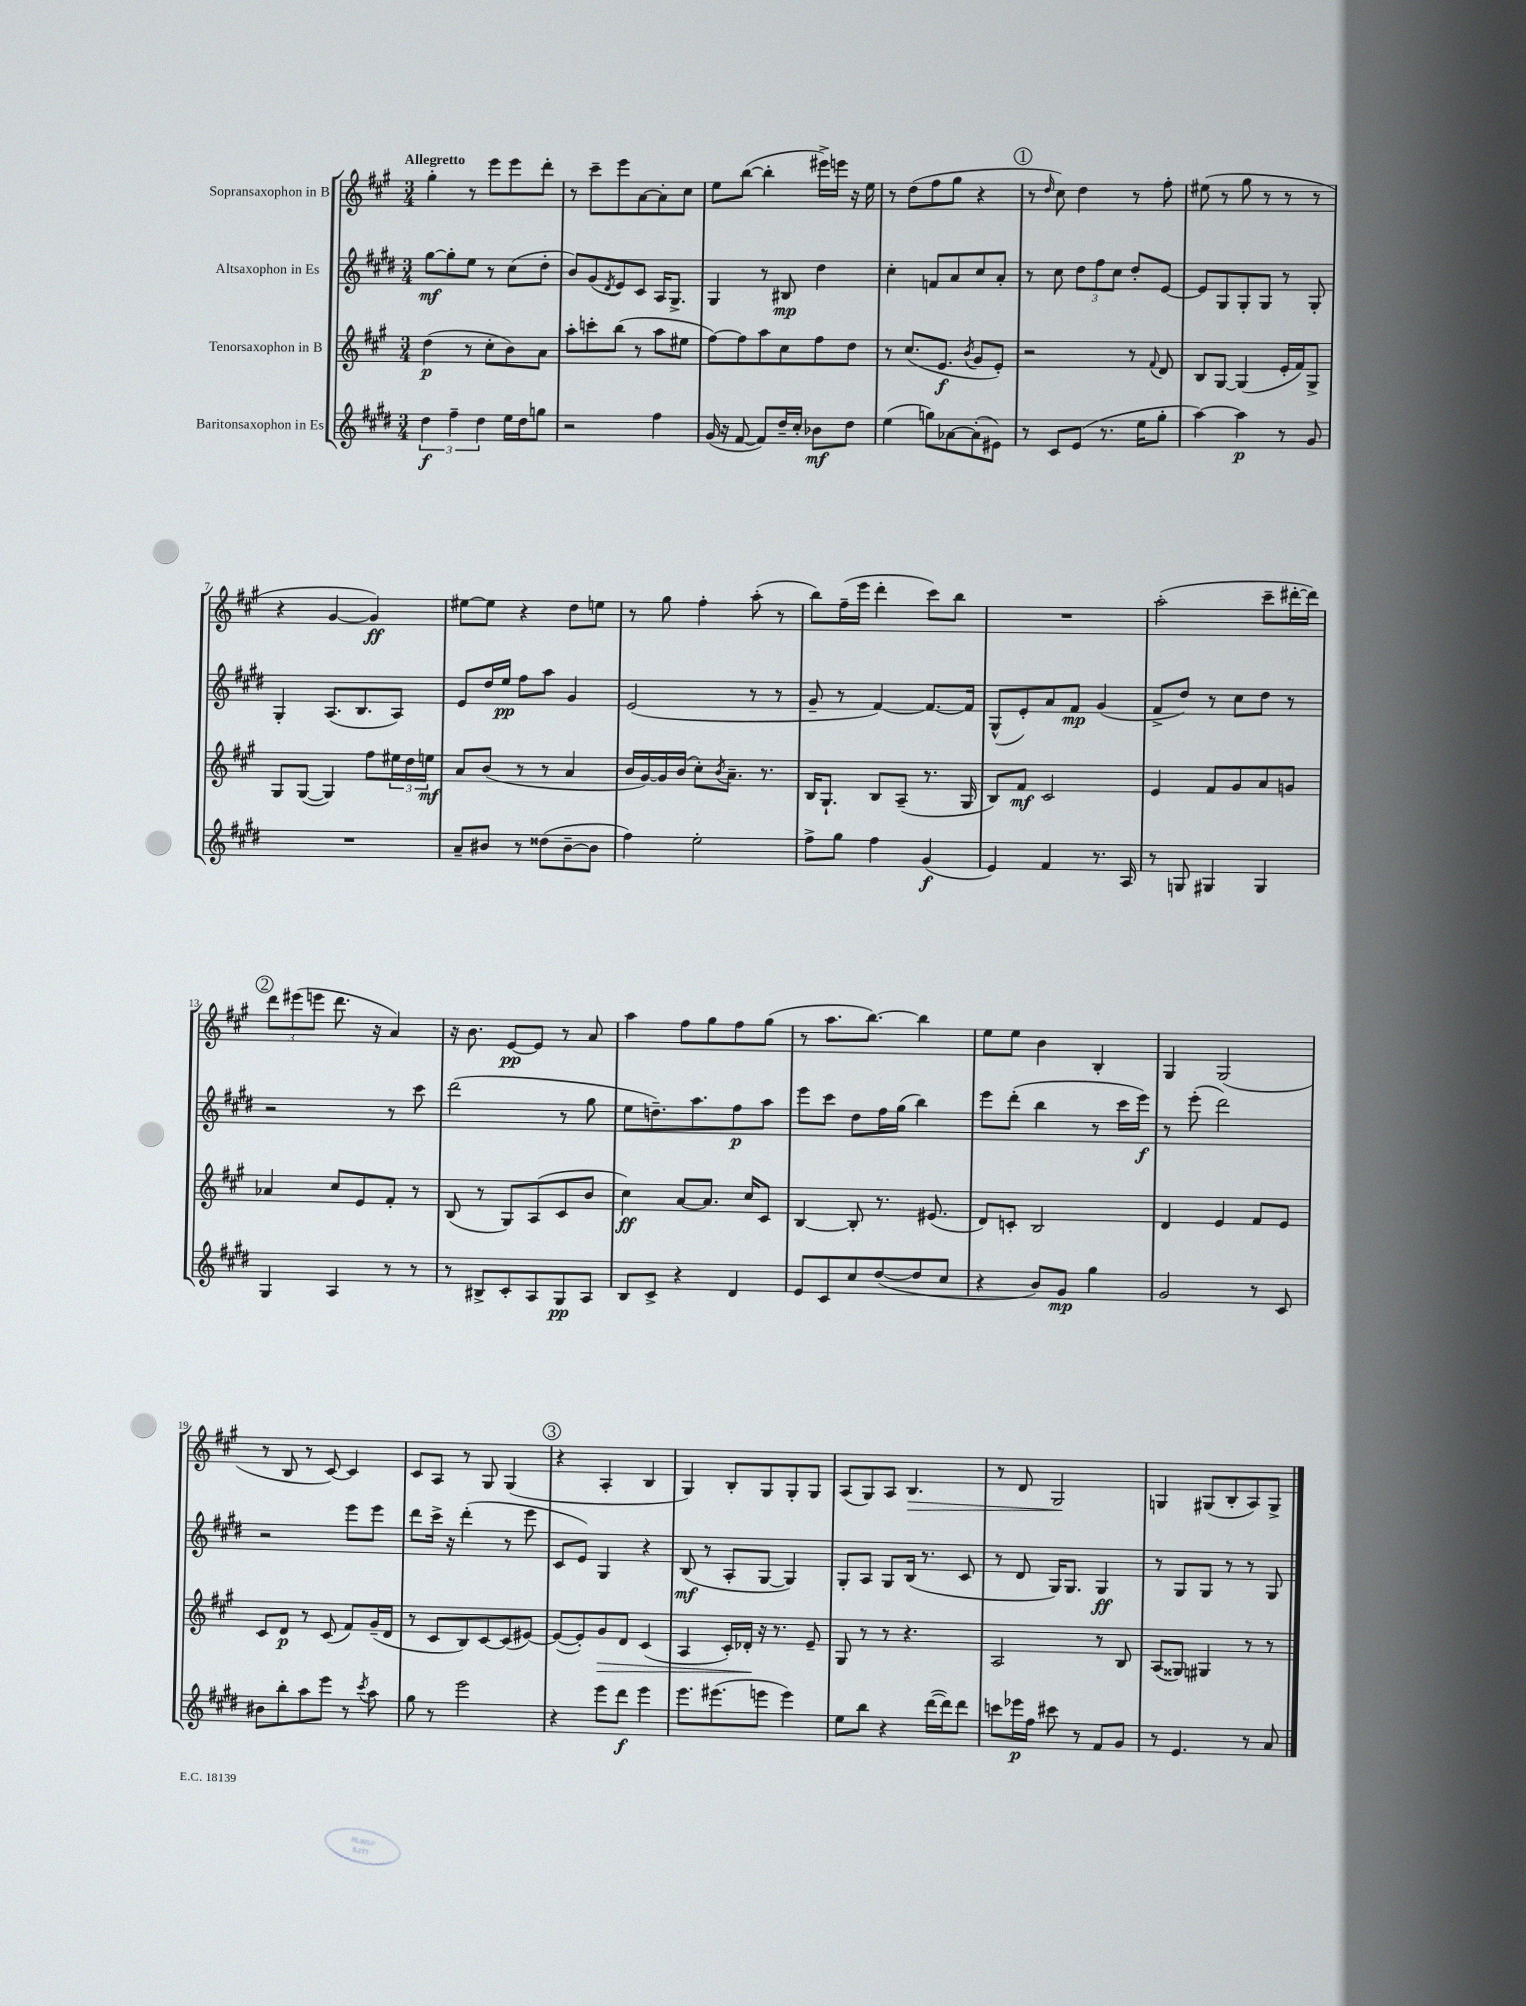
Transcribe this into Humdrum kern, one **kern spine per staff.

**kern	**dynam	**kern	**dynam	**kern	**dynam	**kern	**dynam
*part4	*part4	*part3	*part3	*part2	*part2	*part1	*part1
*staff4	*staff4	*staff3	*staff3	*staff2	*staff2	*staff1	*staff1
*I"Baritonsaxophon in Es	*	*I"Tenorsaxophon in B	*	*I"Altsaxophon in Es	*	*I"Sopransaxophon in B	*
*clefG2	*	*clefG2	*	*clefG2	*	*clefG2	*
*k[f#c#g#d#]	*	*k[f#c#g#]	*	*k[f#c#g#d#]	*	*k[f#c#g#]	*
*M3/4	*	*M3/4	*	*M3/4	*	*M3/4	*
=1	=1	=1	=1	=1	=1	=1	=1
!	!	!	!	!	!	!LO:TX:a:B:t=Allegretto	!
6dd#\	f	(4dd\	p	[8gg#\L	mf	4gg#'\	.
.	.	.	.	8gg#'\]	.	.	.
6ff#~\	.	.	.	.	.	.	.
.	.	8r	.	8ee\J	.	8r	.
6dd#\	.	.	.	.	.	.	.
.	.	8cc#'\L	.	8r	.	8eee\L	.
16ee\LL	.	8b\)	.	(8cc#\L	.	8eee\	.
16dd#\J	.	.	.	.	.	.	.
8ggn\J	.	8a\J	.	8dd#'\J	.	8ddd'\J	.
=2	=2	=2	=2	=2	=2	=2	=2
2r	.	8aa'\L	.	8b/L)	.	8r	.
.	.	8cccn'\	.	(8g#/	.	8ccc#~\L	.
.	.	.	.	8qd#/	.	.	.
.	.	(8bb\J	.	8e/)	.	8eee\	.
.	.	8r	.	8c#/J	.	[8a\	.
4ff#\	.	8aa\L	.	16A/KL	.	8a'\]	.
.	.	.	.	8.G#^/J	.	.	.
.	.	8ee#X\J	.	.	.	8cc#\J	.
=3	=3	=3	=3	=3	=3	=3	=3
(16g#/	.	[8ff#\L)	.	4G#/	.	8ee\L	.
16r	.	.	.	.	.	.	.
[8f#/	.	8ff#\]	.	.	.	([8bb\J	.
8f#/L])	.	8aa\	.	8r	.	4bb'\]	.
16dd#~/L	.	8cc#\	.	8B#X/	mp	.	.
16cc#'/JJ	.	.	.	.	.	.	.
8b-X\L	mf	8ff#\	.	4dd#\	.	16eee#X^\LL)	.
.	.	.	.	.	.	16eeen\JJ	.
8dd#\J	.	8dd\J	.	.	.	16r	.
.	.	.	.	.	.	16ee\	.
=4	=4	=4	=4	=4	=4	=4	=4
(4ee\	.	8r	.	4cc#'\	.	8r	.
.	.	(8.cc#/L	.	.	.	(8dd\L	.
8ggn\L)	.	.	.	8fn/L	.	8ff#\	.
.	.	8.e/J	f	.	.	.	.
[8a-X\	.	.	.	8a/	.	8gg#\J	.
.	.	8qb/	.	.	.	.	.
(8a-'\]	.	8g#/L	.	8cc#/	.	4r	.
8e#X\J)	.	8e'/J)	.	8a'/J	.	.	.
!!LO:REH:place=s1:t=1
=5	=5	=5	=5	=5	=5	=5	=5
8r	.	2r	.	8r	.	8r	.
.	.	.	.	.	.	16qqdd/	.
8c#/L	.	.	.	8cc#\	.	8cc#\)	.
(8e/J	.	.	.	12dd#\L	.	4dd\	.
.	.	.	.	12ff#\	.	.	.
8.r	.	.	.	.	.	.	.
.	.	.	.	12cc#\J	.	.	.
.	.	8r	.	8dd#'/L	.	8r	.
16ee\KL	.	.	.	.	.	.	.
.	.	8qqf#/	.	.	.	.	.
8gg#'\J	.	8d/	.	[8e/J	.	8ff#'\	.
=6	=6	=6	=6	=6	=6	=6	=6
[4aa\)	.	8B/L	.	8e/L]	.	(8ee#X\	.
.	.	[8G#/J	.	8G#/	.	8r	.
4aa\]	p	(4G#/]	.	8G#'/	.	8gg#\	.
.	.	.	.	8G#/J	.	8r	.
8r	.	16e'/LL	.	8r	.	8r	.
.	.	16f#/J)	.	.	.	.	.
8g#/	.	8G#^/J	.	8G#'/	.	8r	.
!!LO:LB:g=z
=7	=7	=7	=7	=7	=7	=7	=7
2.r	.	8G#/L	.	4G#'/	.	4r	.
.	.	([8G#/J	.	.	.	.	.
.	.	4G#/])	.	(8.A/L	.	[4g#/	.
.	.	.	.	8.B/	.	.	.
.	.	8ff#\L	.	.	.	4g#/])	ff
.	.	24ee#X\L	.	8A/J)	.	.	.
.	.	24dd\	.	.	.	.	.
.	.	24een\JJ	mf	.	.	.	.
=8	=8	=8	=8	=8	=8	=8	=8
8a~/L	.	8a/L	.	8e/L	.	[8ee#X\L	.
8b#X/J	.	(8b/J	.	16dd#/L	.	8ee#\J]	.
.	.	.	.	16ee/JJ	pp	.	.
8r	.	8r	.	8ff#\L	.	4r	.
(8dd##X\L	.	8r	.	8aa\J	.	.	.
[8b#~\	.	4a/	.	4g#/	.	8dd\L	.
8b#\J]	.	.	.	.	.	8een\J	.
=9	=9	=9	=9	=9	=9	=9	=9
4ff#\)	.	16b/LL	.	(2e/	.	8r	.
.	.	[16g#/)	.	.	.	.	.
.	.	16g#/]	.	.	.	8gg#\	.
.	.	(16b/JJ	.	.	.	.	.
2ee'\	.	8cc#'\L)	.	.	.	4ff#'\	.
.	.	8qb/	.	.	.	.	.
.	.	8.a~\J	.	.	.	.	.
.	.	.	.	8r	.	(8aa'\	.
.	.	8.r	.	.	.	.	.
.	.	.	.	8r	.	8r	.
=10	=10	=10	=10	=10	=10	=10	=10
8ff#^\L	.	16B/KL	.	8g#~/	.	8bb\L)	.
.	.	8.G#`/J	.	.	.	.	.
8gg#\J	.	.	.	8r	.	(16ff#~\L	.
.	.	.	.	.	.	16eee\JJ	.
4ff#\	.	8B/L	.	[4f#/)	.	4ddd'\	.
.	.	(8A~/J	.	.	.	.	.
(4g#/	f	8.r	.	8.f#/L_	.	8ccc#\L)	.
.	.	.	.	.	.	8bb\J	.
.	.	16G#/	.	16f#/Jk]	.	.	.
=11	=11	=11	=11	=11	=11	=11	=11
4e/)	.	8B/L)	.	(8G#^^/L	.	2.r	.
.	.	8f#/J	mf	8e'/)	.	.	.
4f#/	.	2c#/	.	8a/	.	.	.
.	.	.	.	8f#/J	mp	.	.
8.r	.	.	.	(4g#/	.	.	.
16A/	.	.	.	.	.	.	.
=12	=12	=12	=12	=12	=12	=12	=12
8r	.	4e/	.	8f#^/L	.	(2aa'\	.
8Gn/	.	.	.	8dd#/J)	.	.	.
4G#X/	.	8f#/L	.	8r	.	.	.
.	.	8g#/	.	8cc#\L	.	.	.
4G#/	.	8a/	.	8dd#\J	.	8ccc#~\L	.
.	.	8gn/J	.	8r	.	[16ddd#X'\L	.
.	.	.	.	.	.	16ddd#\JJ])	.
!!LO:LB:g=z
!!LO:REH:place=s1:t=2
=13	=13	=13	=13	=13	=13	=13	=13
4G#/	.	4a-X/	.	2r	.	12ddd\L	.
.	.	.	.	.	.	(12eee#X\	.
.	.	.	.	.	.	12eeen\J	.
4A/	.	8cc#/L	.	.	.	8.ddd\	.
.	.	8e/	.	.	.	.	.
.	.	.	.	.	.	16r	.
8r	.	8f#'/J	.	8r	.	4a/)	.
8r	.	8r	.	8ccc#\	.	.	.
=14	=14	=14	=14	=14	=14	=14	=14
8r	.	(8B/	.	(2ddd#\	.	16r	.
.	.	.	.	.	.	8.b\	.
8B#X^/L	.	8r	.	.	.	.	.
8c#'/	.	8G#/L)	.	.	.	[8e/L	pp
8A/	.	(8A/	.	.	.	8e/J]	.
8G#/	pp	8c#/	.	8r	.	8r	.
8A/J	.	8b/J	.	8gg#\	.	8a/	.
=15	=15	=15	=15	=15	=15	=15	=15
8B/L	.	4cc#\)	ff	8ee\L	.	4aa\	.
8c#^/J	.	.	.	8.ddn~\)	.	.	.
4r	.	[8a/L	.	.	.	8ff#\L	.
.	.	.	.	8.aa\	.	.	.
.	.	8.a/J]	.	.	.	8gg#\	.
4d#/	.	.	.	8ff#\	p	8ff#\	.
.	.	16cc#/KL	.	.	.	.	.
.	.	8c#/J	.	8aa\J	.	(8gg#\J	.
=16	=16	=16	=16	=16	=16	=16	=16
8e/L	.	[4B/	.	8eee\L	.	8r	.
8c#/	.	.	.	8ccc#\J	.	8.aa\L	.
8cc#/	.	8B'/]	.	8dd#\L	.	.	.
.	.	.	.	.	.	[8.bb\J)	.
([8dd#/	.	8.r	.	16ff#\L	.	.	.
.	.	.	.	(16gg#\JJ	.	.	.
8dd#/]	.	.	.	4bb\)	.	4bb\]	.
.	.	(8.e#X/	.	.	.	.	.
8cc#/J	.	.	.	.	.	.	.
=17	=17	=17	=17	=17	=17	=17	=17
4r	.	8d/L)	.	8eee\L	.	8ee\L	.
.	.	8cn'/J	.	(8ddd#'\J	.	8ee\J	.
8b/L)	.	2B/	.	4bb\	.	4b\	.
8g#/J	mp	.	.	.	.	.	.
4gg#\	.	.	.	8r	.	4B'/	.
.	.	.	.	16ccc#\LL	.	.	.
.	.	.	.	16eee\JJ)	f	.	.
=18	=18	=18	=18	=18	=18	=18	=18
2g#/	.	4d/	.	8r	.	4G#/	.
.	.	.	.	(8eee'\	.	.	.
.	.	4e/	.	2ddd#\)	.	(2G#/	.
8r	.	8f#/L	.	.	.	.	.
8c#/	.	8e/J	.	.	.	.	.
!!LO:LB:g=z
=19	=19	=19	=19	=19	=19	=19	=19
8b#X\L	.	8c#/L	.	2r	.	8r	.
8bb'\	.	8d/J	p	.	.	8B/	.
8aa\	.	8r	.	.	.	8r	.
8eee\J	.	(8c#/	.	.	.	[8c#/)	.
8r	.	8f#/L)	.	8eee\L	.	4c#/]	.
8qccc#/	.	.	.	.	.	.	.
8aa\	.	(16g#~/L	.	8eee\J	.	.	.
.	.	16d/JJ	.	.	.	.	.
=20	=20	=20	=20	=20	=20	=20	=20
8gg#\	.	8r	.	8ddd#\L	.	8c#/L	.
8r	.	8c#/L	.	16ccc#^\Jk	.	8A/J	.
.	.	.	.	16r	.	.	.
2eee\	.	8B/)	.	(4ddd#'\	.	8r	.
.	.	[8c#/	.	.	.	8G#/	.
.	.	(8c#/]	.	8r	.	(4G#/	.
.	.	[8e#X/J)	.	8eee\	.	.	.
!!LO:REH:place=s1:t=3
=21	=21	=21	=21	=21	=21	=21	=21
4r	.	(8e#/L_	.	8c#/L	.	4r	.
.	.	8e#'/])	.	8e/J)	.	.	.
!	!	!	!LO:HP:b	!	!	!	!
8eee\L	.	8g#/	>	4G#/	.	4A'/	.
8ddd#\J	f	8d/J	.	.	.	.	.
4eee\	.	(4c#/	.	4r	.	4B/	.
=22	=22	=22	=22	=22	=22	=22	=22
8.eee\L	.	4A/	.	(8B/	mf	4G#/)	.
.	.	.	.	8r	.	.	.
(8.eee#X\	.	.	.	.	.	.	.
.	.	16c#'/LL)	.	8A'/L	.	8B'/L	.
.	.	16d-X'/JJ	.	.	.	.	.
8eeen\J	.	16r	]	[8G#/J	.	8G#/	.
.	.	8.r	.	.	.	.	.
4eee\)	.	.	.	4G#/])	.	8G#'/	.
.	.	8e~/	.	.	.	8G#/J	.
=23	=23	=23	=23	=23	=23	=23	=23
8ee\L	.	8G#/	.	8G#'/L	.	(8A/L	.
8bb\J	.	8r	.	8A/J	.	8G#/)	.
4r	.	8r	.	8G#/L	.	8A/J	.
!	!	!	!	!	!	!	!LO:HP:b
.	.	4.r	.	(16B/Jk	.	4.B/	>
.	.	.	.	8.r	.	.	.
([16ddd#\LL	.	.	.	.	.	.	.
16ddd#\J])	.	.	.	.	.	.	.
8ddd#\J	.	.	.	8c#/	.	.	.
=24	=24	=24	=24	=24	=24	=24	=24
8cccn\L	.	2A/	.	8r	.	8r	.
16eee-X\L	p	.	.	8d#/	.	8d/	.
16ff#\JJ	.	.	.	.	.	.	.
8ccc#X\	.	.	.	16G#/KL)	.	2G#/	.
.	.	.	.	8.G#/J	.	.	.
8r	.	.	.	.	.	.	.
8f#/L	.	8r	.	4G#/	ff	.	.
8g#/J	.	8B/	.	.	.	.	.
.	.	.	.	.	.	.	]
=25	=25	=25	=25	=25	=25	=25	=25
8r	.	(8A/L	.	8r	.	4Gn/	.
4.e/	.	8G##X/J)	.	8G#/L	.	.	.
.	.	4G#X/	.	8G#/J	.	(8G#X/L	.
.	.	.	.	8r	.	8B'/	.
8r	.	8r	.	8r	.	8A/)	.
8a/	.	8r	.	8G#/	.	8G#^/J	.
==	==	==	==	==	==	==	==
*-	*-	*-	*-	*-	*-	*-	*-
